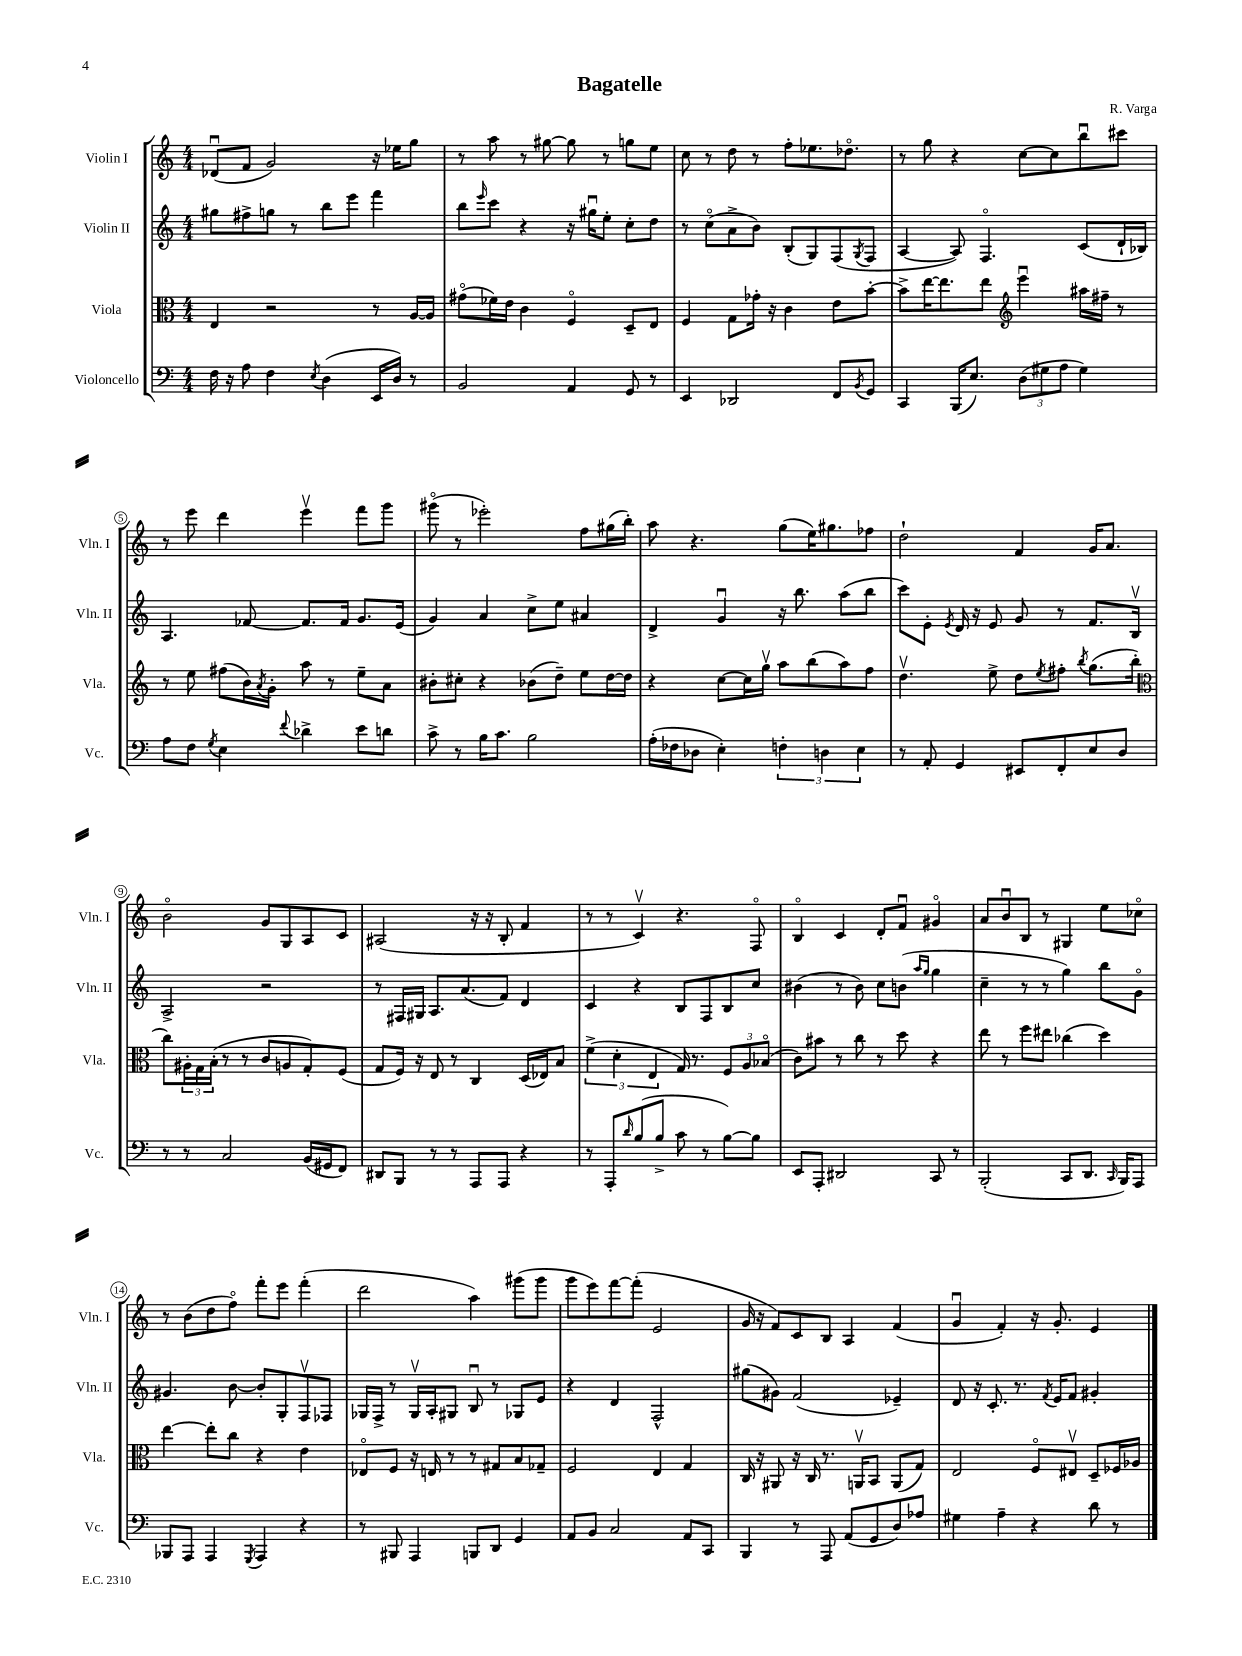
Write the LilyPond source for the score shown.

\header { title = "Bagatelle" composer = "R. Varga" }
<<
\new StaffGroup <<
\new Staff = "s0" \with { instrumentName = "Violin I" shortInstrumentName = "Vln. I" } {
    \clef treble \key c \major \numericTimeSignature \time 4/4
    des'8\downbow( f'8 g'2) r16 ees''16 g''8 |
    r8 a''8 r8 gis''8~ gis''8 r8 g''8 e''8 |
    c''8 r8 d''8 r8 f''8-. ees''8. des''8.\flageolet |
    r8 g''8 r4 c''8~ c''8 b''8\downbow cis'''8 |
    r8 e'''8 d'''4 e'''4\upbow f'''8 g'''8 |
    gis'''8\flageolet( r8 ees'''2-.) f''8 gis''16( b''16-.) |
    a''8 r4. g''8( e''16) gis''8. fes''8 |
    d''2-! f'4 g'16 a'8. |
    b'2\flageolet g'8 g8 a8 c'8 |
    ais2( r16 r16 b8-. f'4 |
    r8 r8 c'4\upbow) r4. f8\flageolet |
    b4\flageolet c'4 d'8-. f'8\downbow gis'4\flageolet |
    a'8 b'8\downbow b8 r8 gis4 e''8 ces''8\flageolet |
    r8 b'8( d''8 f''8\flageolet) f'''8-. e'''8 f'''4-.( |
    d'''2 a''4) gis'''8( gis'''8 |
    g'''8 e'''8) f'''8~ f'''8-.( e'2 |
    g'16 r16 f'8) c'8 b8 a4 f'4( |
    g'4\downbow f'4-.) r16 g'8.-. e'4 \bar "|." |
}
\new Staff = "s1" \with { instrumentName = "Violin II" shortInstrumentName = "Vln. II" } {
    \clef treble \key c \major \numericTimeSignature \time 4/4
    gis''8 fis''8-> g''8 r8 b''8 e'''8 f'''4 |
    b''8 \grace { e'''16 } c'''8 r4 r16 gis''16\downbow e''8-. c''8-. d''8 |
    r8 c''8\flageolet( a'8-> b'8) b8-.( g8) f8( \acciaccatura { g8 } f8 |
    a4~ a8) f4.\flageolet c'8( d'16-! bes16) |
    a4. fes'8~ fes'8. fes'16 g'8. e'16( |
    g'4) a'4 c''8-> e''8 ais'4 |
    d'4-> g'4\downbow r16 b''8. a''8( b''8 |
    c'''8) e'8-. \acciaccatura { e'8 } d'16 r16 e'8 g'8 r8 f'8. b16\upbow |
    a2-> r2 |
    r8 fis16 gis16 a8. a'8.( f'8) d'4 |
    c'4 r4 b8 f8 b8 c''8 |
    bis'4( r8 bis'8) c''8 b'8( \grace { a''16 g''16 } g''4 |
    c''4-- r8 r8 g''4) b''8 g'8\flageolet |
    gis'4. b'8~ b'8-. g8-. f8\upbow fes8 |
    ges16 f16-> r8 ges16\upbow a16-. gis8 b8\downbow r8 ges8 e'8 |
    r4 d'4 f2-^ |
    gis''8( gis'8) f'2( ees'4--) |
    d'8 r16 c'8.-. r8. \acciaccatura { f'8 } e'16 f'8 gis'4-. \bar "|." |
}
\new Staff = "s2" \with { instrumentName = "Viola" shortInstrumentName = "Vla." } {
    \clef alto \key c \major \numericTimeSignature \time 4/4
    e4 r2 r8 a16~ a16 |
    gis'8\flageolet( fes'16) e'16 c'4 f4\flageolet d8-- e8 |
    f4 g8 ges'16-. r16 c'4 e'8 b'8~-. |
    b'8-> e''16~ e''8. e''8 \clef treble e'''4\downbow ais''16 fis''16-- r8 |
    r8 e''8 fis''8( b'16) \acciaccatura { a'8 } g'16-. a''8 r8 e''8-- a'8 |
    bis'8-. cis''8-. r4 bes'8( d''8--) e''8 d''16~ d''16 |
    r4 c''8~ c''16 g''16\upbow a''8 b''8( a''8) f''8 |
    d''4.\upbow e''8-> d''8 \acciaccatura { e''8 } fis''8-. \acciaccatura { b''8 } g''8.( b''16-. |
    \clef alto c''8) \tuplet 3/2 { ais16-. g16 b16-.( } r8 r8 c'8 a8 g8-.) f8( |
    g8 f16) r16 e8 r8 c4 d16( ees16) b8 |
    \tuplet 3/2 { f'4->( d'4-. e4 } g16) r8. \tuplet 3/2 { f8 a8 bes8\flageolet( } |
    c'8) bis'8 r8 c''8 r8 d''8 r4 |
    e''8 r8 f''8 eis''8 ces''4( d''4) |
    e''4~ e''8-. c''8 r4 e'4 |
    ees8\flageolet f8 r16 e16 r8 r8 gis8 b8 ges8-- |
    f2 e4 g4 |
    c16 r16 ais,8 r16 c16 r8. a,16\upbow b,8 a,8( g8) |
    e2 f8\flageolet eis8\upbow d8-- fes16 aes16 \bar "|." |
}
\new Staff = "s3" \with { instrumentName = "Violoncello" shortInstrumentName = "Vc." } {
    \clef bass \key c \major \numericTimeSignature \time 4/4
    f16 r16 a8 f4 \acciaccatura { e8 } d4( e,16 d16) r8 |
    b,2 a,4 g,8 r8 |
    e,4 des,2 f,8 \acciaccatura { b,8 } g,8 |
    c,4 b,,16( e8.) \tuplet 3/2 { d8( gis8 a8 } gis4) |
    a8 f8 \acciaccatura { g8 } e4 \appoggiatura { f'8 } des'4-> e'8 d'8 |
    c'8-> r8 b16 c'8. b2 |
    a16-.( fes16 des8 e4-.) \tuplet 3/2 { f4-. d4 e4 } |
    r8 a,8-. g,4 eis,8 f,8-. e8 d8 |
    r8 r8 c2 b,16( gis,16 f,8) |
    dis,8 b,,8 r8 r8 a,,8 a,,8 r4 |
    r8 a,,8-. \grace { d'16 } b8( b8-> c'8 r8 b8~) b8 |
    e,8 a,,8-. dis,2 c,8 r8 |
    b,,2-.( c,8 d,8. \grace { c,16 } b,,16) a,,8 |
    bes,,8 a,,8 a,,4 \acciaccatura { g,,8 } a,,4 r4 |
    r8 bis,,8 a,,4 b,,8 d,8 g,4 |
    a,8 b,8 c2 a,8 c,8 |
    b,,4 r8 a,,8 a,8( g,8 d8) aes8 |
    gis4 a4-- r4 d'8 r8 \bar "|." |
}
>>
>>
\layout { \context { \Score \override BarNumber.stencil = #(make-stencil-circler 0.1 0.3 ly:text-interface::print) } }
